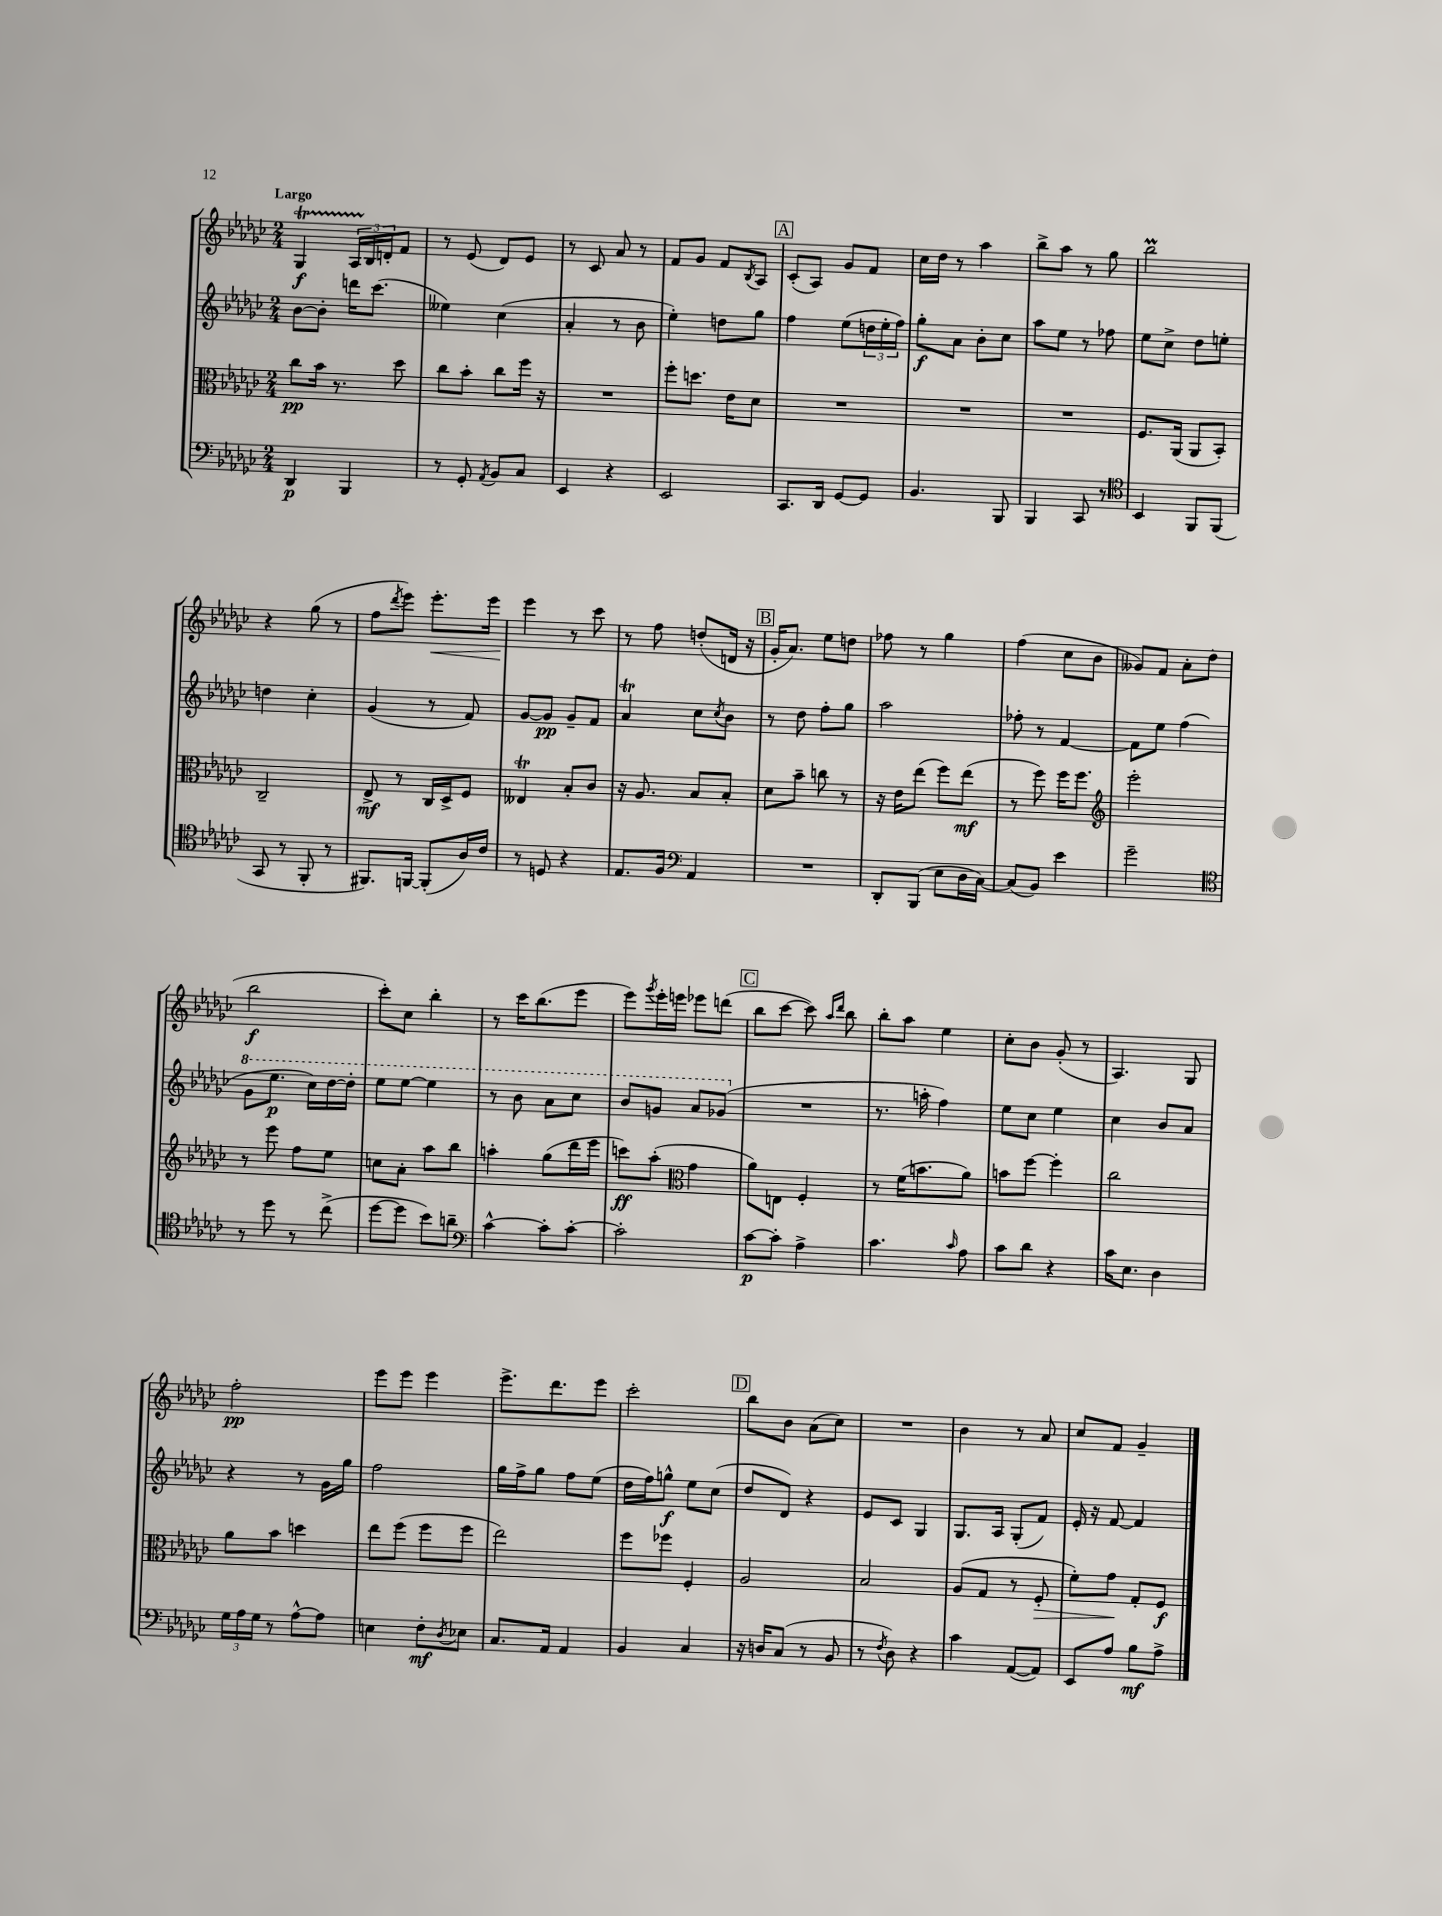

**kern	**kern	**kern	**kern
*staff4	*staff3	*staff2	*staff1
*clefF4	*clefC3	*clefG2	*clefG2
*k[b-e-a-d-g-c-]	*k[b-e-a-d-g-c-]	*k[b-e-a-d-g-c-]	*k[b-e-a-d-g-c-]
*M2/4	*M2/4	*M2/4	*M2/4
4DD-	8cc-	[8b-	4G-
.	16b-	8b-']	.
.	8.r	.	.
4BBB-	.	16ddd	24A-
.	.	.	24B-
.	.	(8.ccc-	.
.	.	.	24d'
.	8dd-	.	8f
=	=	=	=
8r	8cc-	4ee--)	8r
8GG-'	8b-'	.	(8e-
8qAA-	.	.	.
8BB-	8cc-	(4cc-	8d-)
8C-	16ff	.	8e-
.	16r	.	.
=	=	=	=
4EE-	2r	4a-'	8r
.	.	.	8c-
4r	.	8r	8a-
.	.	8b-	8r
=	=	=	=
2EE-	8ff'	4ee-')	8f
.	8.dd	.	8g-
.	.	8dd	8f
.	16e-	.	.
.	.	.	8qB-
.	8d-	8gg-	8A-
=	=	=	=
8.CC-	2r	4ff	(8c-'
.	.	.	8A-)
16DD-	.	.	.
[8GG-	.	(8ee-	8g-
8GG-]	.	24dd	8f
.	.	24ee-'	.
.	.	24ff)	.
=	=	=	=
4.BB-	2r	8gg-'	16cc-
.	.	.	16dd-
.	.	8a-	8r
.	.	8b-'	4aa-
8BBB-	.	8cc-	.
=	=	=	=
4BBB-	2r	8aa-	8bb-^
.	.	8ee-	8aa-
8CC-	.	8r	8r
8r	.	8ff-	8gg-
=	=	=	=
*clefC4	*	*	*
4BB-	8.F	8ee-	2bb-
.	.	8cc-^	.
.	(16AA-	.	.
8FF	8AA-	8dd-	.
(8FF	8BB-')	8ee'	.
=	=	=	=
8GG-	2C-~	4dd	4r
8r	.	.	.
8FF'	.	4cc-'	(8gg-
8r	.	.	8r
=	=	=	=
8.FF#)	8E-^	(4g-	8ff
.	.	.	8qddd-
.	8r	.	8eee-)
[16FF	.	.	.
(8FF']	16C-	8r	8.eee-'
.	16D-^	.	.
16A-)	8F	8f)	.
16c-	.	.	16eee-
=	=	=	=
8r	4E--	[8g-	4eee-
8D	.	8g-]	.
4r	8B-'	8g-~	8r
.	8c-	8f	8ccc-
=	=	=	=
8.E-	16r	4a-	8r
.	8.A-	.	.
.	.	.	8ff
16F	.	.	.
*clefF4	*	*	*
4AA-	8B-	8cc-	(8dd'
.	.	8qcc-	.
.	8B-'	8b-	16d
.	.	.	16r
=	=	=	=
2r	8d-	8r	16g-'
.	.	.	8.a-)
.	8b-~	8dd-	.
.	8cc	8ff'	8ee-
.	8r	8gg-	8dd
=	=	=	=
8DD-'	16r	2aa-	8ff-
.	16e-	.	.
(8BBB-	(8ee-	.	8r
8E-	8ff)	.	4gg-
16D-	(8ee-	.	.
[16C-)	.	.	.
=	=	=	=
(8C-]	8r	8ff-'	(4ff
8BB-)	8ff)	8r	.
4e-	16ff	[4f	8cc-
.	8.ff	.	.
.	.	.	8b-
=	=	=	=
*	*clefG2	*	*
2g-~	2eee-'	8f]	8g--)
.	.	8ee-	8f
.	.	(4ff	8a-'
.	.	.	(8dd-
=	=	=	=
*clefC4	*	*	*
8r	8r	8gg-	2bb-
8dd-	8eee-	8.eee-	.
8r	8ff	.	.
.	.	16ccc-)	.
(8cc-^	8ee-	[16ddd-	.
.	.	16ddd-']	.
=	=	=	=
[8dd-	8cc	8eee-	8ccc-')
8dd-]	8a-'	[8eee-	8cc-
8b-)	8aa-	4eee-]	4bb-'
8a~	8bb-	.	.
=	=	=	=
*clefF4	*	*	*
[4c-^^	4aa'	8r	8r
.	.	8bb-	16ccc-
.	.	.	(8.bb-
8c-']	(8gg-	8aa-	.
[8c-'	16ddd-	8ccc-	8eee-
.	16eee-	.	.
=	=	=	=
2c-']	8ccc)	8bb-	8eee-)
.	.	.	8qggg-
.	(8aa-'	8gg	16eee-'
.	.	.	16eee
*	*clefC3	*	*
.	4g-	8aa-	8eee-
.	.	(8gg-	(8ddd
=	=	=	=
[8c-	8a-)	2r	8bb-
8c-']	8E	.	[8ccc-
4A-^	4F'	.	8ccc-])
.	.	.	16qqaa-
.	.	.	16qqddd-
.	.	.	8bb-
=	=	=	=
4.c-	8r	8.r	8bb-'
.	(16f	.	8aa-
.	8.b	16aa'	.
.	.	4ff)	4ee-
16qqc-	.	.	.
8A-	8a-)	.	.
=	=	=	=
8c-	8b	8ee-	8cc-'
8d-	[8ff	8cc-	8b-
4r	4ff']	4ee-	(8g-'
.	.	.	8r
=	=	=	=
16c-	2cc-	4cc-	4.A-)
8.E-	.	.	.
4D-	.	8b-	.
.	.	8a-	8G-
=	=	=	=
24G-	8a-	4r	2ff'
24A-	.	.	.
24G-	.	.	.
8r	8b-	.	.
[8A-^^	4dd	8r	.
8A-]	.	16g-	.
.	.	16gg-	.
=	=	=	=
4E	8ee-	2ff	8eee-
.	(8ff	.	8eee-
8F'	8ff	.	4eee-
8qD-	.	.	.
8E-	8ff	.	.
=	=	=	=
8.C-	2ee-)	16gg-	8.eee-^
.	.	16ff^	.
.	.	8gg-	.
16AA-	.	.	8.ddd-
4AA-	.	8ff	.
.	.	(8ee-	8eee-
=	=	=	=
4BB-	8ff	16dd-	2ccc-'
.	.	16ff)	.
.	8ff-	8gg^^	.
4C-	4F'	8ee-	.
.	.	(8cc-	.
=	=	=	=
16r	2A-	8dd-	8bb-
16D	.	.	.
(8C-	.	8d-)	8b-
8r	.	4r	(8a-
8BB-	.	.	8cc-)
=	=	=	=
8r	2B-	8e-	2r
8qF	.	.	.
8D-)	.	8c-	.
4r	.	4G-	.
=	=	=	=
4c-	(8A-	8.G-	4b-
.	8G-	.	.
.	.	16A-	.
([8AA-	8r	(8G-'	8r
8AA-])	8F'	8f)	8a-
=	=	=	=
8EE-	8f')	16e-'	8cc-
.	.	16r	.
8A-	8g-	[8f	8f
8B-	8G-'	4f]	4g-~
8A-^	8F	.	.
==	==	==	==
*-	*-	*-	*-
